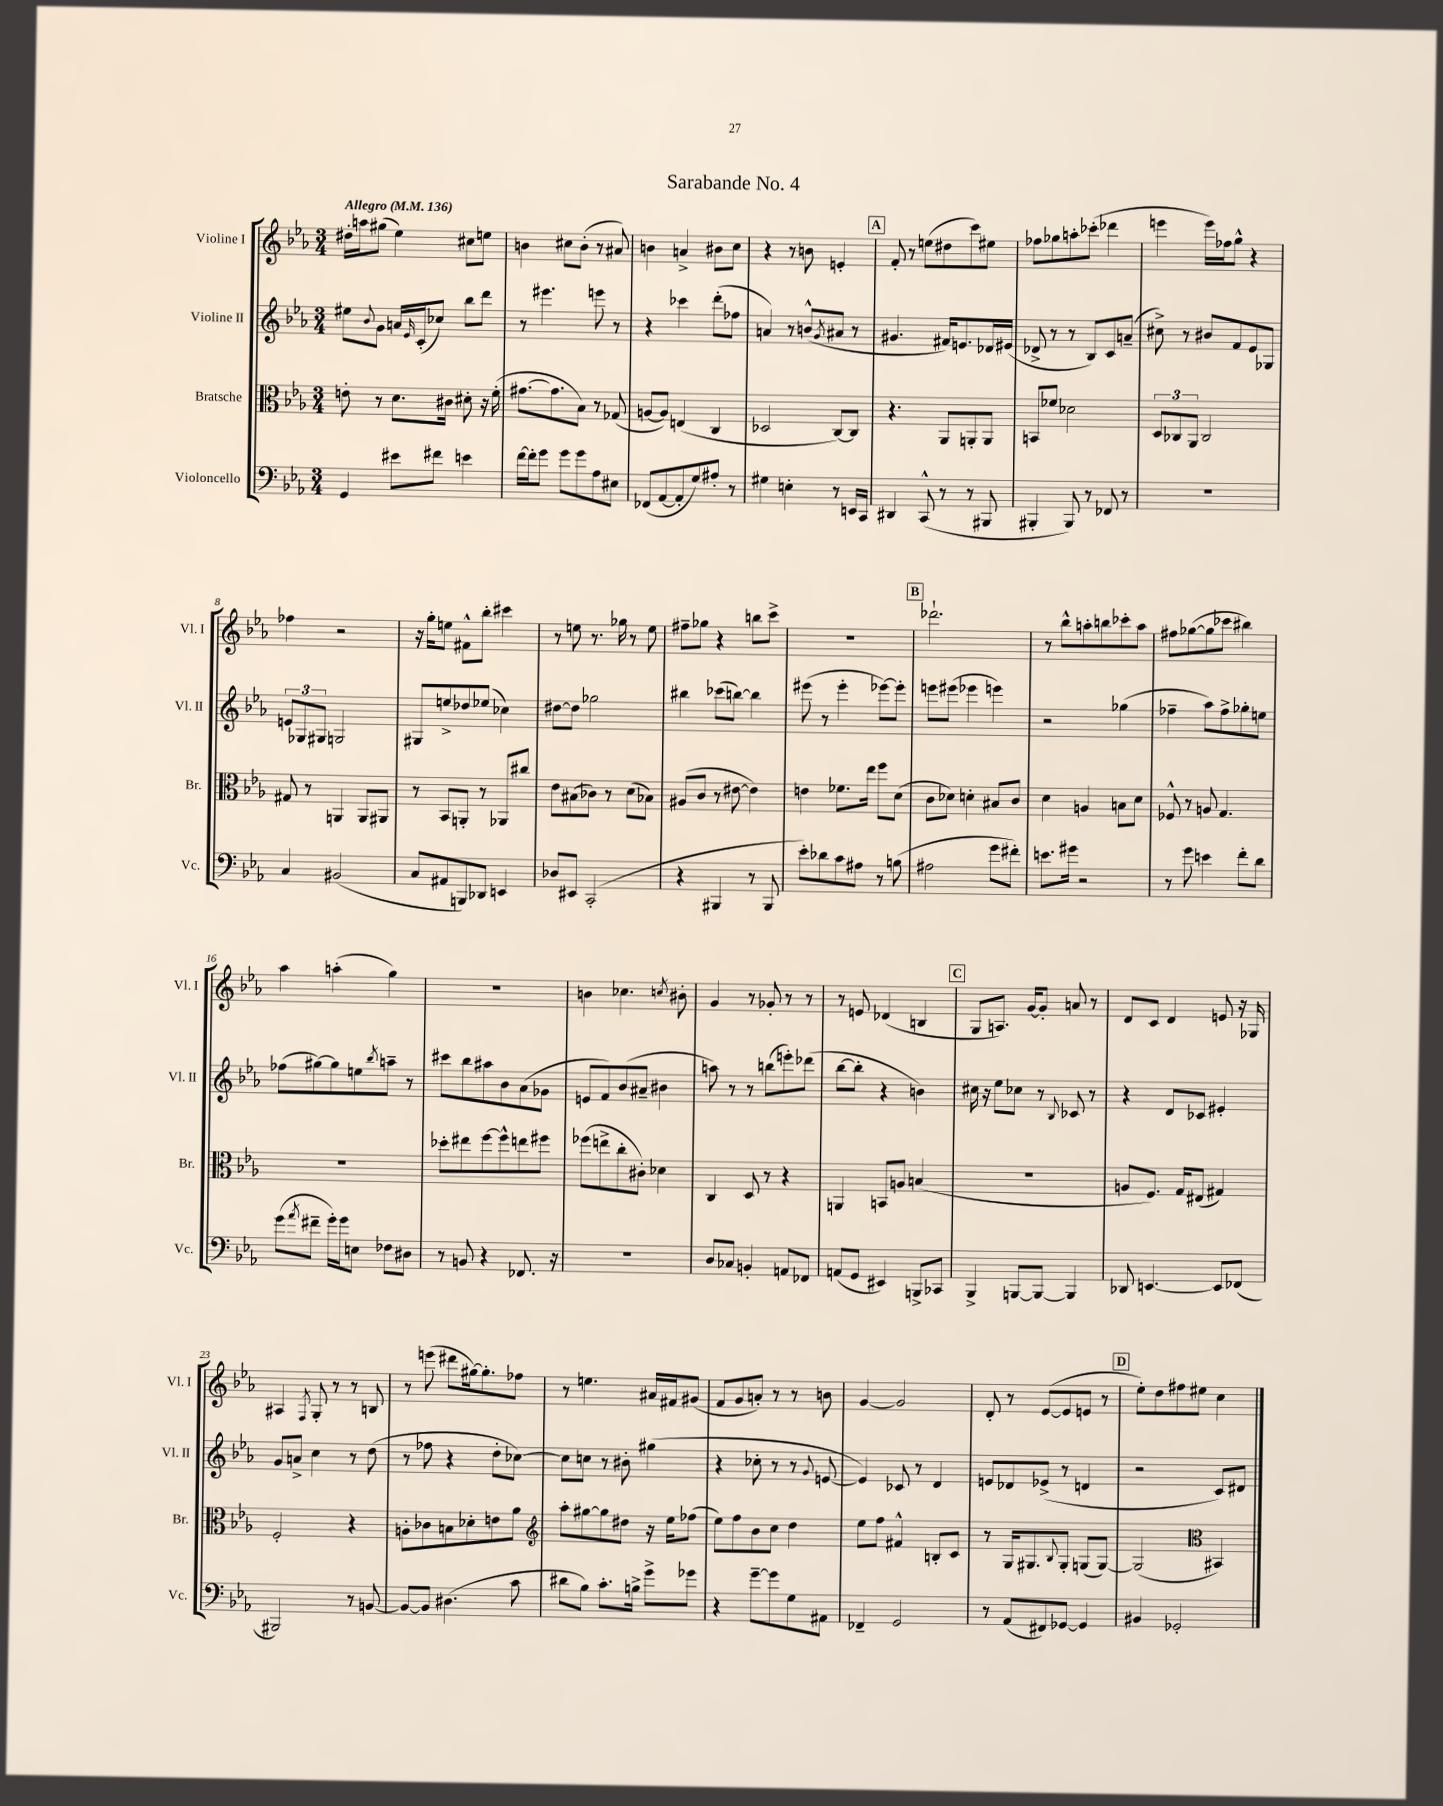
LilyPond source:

\header { title = "Sarabande No. 4" }
<<
\new StaffGroup <<
\new Staff = "s0" \with { instrumentName = "Violine I" shortInstrumentName = "Vl. I" } {
    \clef treble \key ees \major \numericTimeSignature \time 3/4 \tempo "Allegro" 4 = 136
    dis''16-. a''16 gis''8( ees''4) cis''8 e''8 |
    b'4 cis''8 b'8-.( r8 ais'8) |
    b'4 a'4-> bis'8 c''8 |
    r4 r8 b'8 e'4-. |
    \mark \markup { \box "A" } f'8-. r8 e''8( dis''8 c'''8) eis''8 |
    fes''8 ges''8 a''8-. ces'''8-.( des'''4 |
    e'''4 e'''16) fes''16 g''8-^ r4 |
    fes''4 r2 |
    r16 g''16-. e''8 fis'8-^ bes''8-. cis'''4 |
    r8 e''8 r8. ges''16 r8 e''8 |
    fis''8-- ges''8 r4 b''8 c'''8-> |
    R2. |
    \mark \markup { \box "B" } des'''2.-! |
    r8 bes''8-^ a''8-. b''8 ces'''8-. a''8 |
    fis''8 ges''8~( ges''8 ces'''8 bis''4) |
    aes''4 a''4-.( g''4) |
    R2. |
    b'4 ces''4. \acciaccatura { c''8 } bis'8-. |
    g'4 r8 ges'8-. r8 r8 |
    r8 e'8 des'4( b4 |
    \mark \markup { \box "C" } g8 a8.) g'16~ g'8-. a'8 r8 |
    d'8 c'8 d'4 e'8 r16 ges16 |
    ais4 \acciaccatura { f8 } g8-. r8 r8 b8 |
    r8 e'''8( dis'''8 gis''16~) gis''8.-. fes''8 |
    r8 e''4. ais'16 fis'16 gis'8( |
    f'8 g'8 a'8-.) r8 r8 b'8 |
    g'4~ g'2 |
    d'8-. r8 ees'8~( ees'8 e'8 r8 |
    \mark \markup { \box "D" } ees''8-.) d''8 fis''8 eis''8 c''4 \bar "|." |
}
\new Staff = "s1" \with { instrumentName = "Violine II" shortInstrumentName = "Vl. II" } {
    \clef treble \key ees \major \numericTimeSignature \time 3/4
    eis''8 \appoggiatura { bes'8 } g'8 a'16 \grace { ees'16 } c'16-.( ces''8) bes''8 d'''8 |
    r8 eis'''4. e'''8 r8 |
    r4 ces'''4 d'''8-.( fes''8 |
    a'4) r8 b'8-^( \acciaccatura { g'8 } ais'8 r8 |
    \mark \markup { \box "A" } gis'4. fis'16) e'8. des'16 eis'16( |
    des'8-> r8 r8 bes8) c'8 a'8--( |
    cis''8->) r8 bis'8 f'8 ees'8 ges8 |
    \tuplet 3/2 { e'8 ges8 gis8 } g2 |
    gis8 e''8-> des''8 ees''8( ces''4) |
    dis''8~ dis''8 ges''2 |
    bis''4 ces'''8( b''8~) b''4 |
    eis'''8( r8 eis'''4-. ees'''8~) ees'''8-. |
    \mark \markup { \box "B" } e'''8 eis'''8( ees'''4 e'''4) |
    r2 ges''4( |
    fes''4-- aes''8) fes''8-> ges''8-. e''8 |
    fes''8( gis''8~) gis''8 e''8 \acciaccatura { bes''8 } a''8-- r8 |
    cis'''8 bes''8 ais''8 bes'8 aes'8( ges'8 |
    e'8 f'8) bes'8( ais'8-- bis'4 |
    a''8) r8 r8 b''8( e'''8-.) des'''8( |
    bes''8~ bes''8-. r4 b'4) |
    \mark \markup { \box "C" } cis''16 r16 ees''8 ces''8 r8 \appoggiatura { bes8 } ces'8 r8 |
    r4 d'8 ces'8 eis'4-. |
    g'8 a'8-> c''4 r8 d''8( |
    r8 fes''8 r4 d''8-. ces''8~) |
    ces''8 c''8 r8 bis'8-. gis''4( |
    r4 ces''8-. r8 r8 \appoggiatura { g'8 } e'8~ |
    e'4) ces'8 r8 d'4 |
    e'8 des'8 ees'8->( r8 d'4 |
    \mark \markup { \box "D" } r2 c'8) dis'8 \bar "|." |
}
\new Staff = "s2" \with { instrumentName = "Bratsche" shortInstrumentName = "Br." } {
    \clef alto \key ees \major \numericTimeSignature \time 3/4
    e'8-. r8 d'8. cis'16 dis'8-. r16 f'16-.( |
    gis'8.~ gis'8. bes8) r8 ges8( |
    a8~ a8) e4( c4 |
    des2 c8~) c8 |
    \mark \markup { \box "A" } r4. aes,8 a,8-. a,8 |
    b,8 fes'8 des'2 |
    \tuplet 3/2 { d8 ces8 aes,8 } ces2 |
    gis8 r8 a,4 a,8 ais,8 |
    r8 bes,8 a,8-. r8 aes,8 cis''8 |
    ees'8 bis8( ces'8) r8 d'8( bes8) |
    ais8( c'8 r8 eis'8~ eis'4) |
    e'4 fes'8. ees''16 f''8 d'8( |
    \mark \markup { \box "B" } c'8 des'8) d'4-. bis8 c'8 |
    d'4 a4 b8 d'8 |
    fes8-^ r8 a8 g4. |
    R2. |
    des''8-. eis''8 f''8~ f''8-^ e''8 fis''8 |
    fes''8( e''8-> c''8-. cis'8-.) des'4 |
    c4 d8 r8 r4 |
    a,4 b,8 a8 b4( |
    \mark \markup { \box "C" } R2. |
    a8 f8.) g16 eis8( gis4) |
    f2-. r4 |
    a8-. ces'8 b8 des'8-. e'8 aes'8 |
    \clef treble aes''8-. gis''8~ gis''8 dis''8 r16 ees''16 fes''8( |
    ees''8) f''8 bes'8 c''8 d''4 |
    ees''8 f''8 fis'4-^ b8-. c'8 |
    r8 g16 gis8. \appoggiatura { bes8 } gis8-. g8( g8~) |
    \mark \markup { \box "D" } g2( \clef alto bis,4) \bar "|." |
}
\new Staff = "s3" \with { instrumentName = "Violoncello" shortInstrumentName = "Vc." } {
    \clef bass \key ees \major \numericTimeSignature \time 3/4
    g,4 eis'8 fis'8 e'4 |
    f'16~ f'16-. g'8 g'8 g'8 aes8 eis8 |
    fes,8( aes,8~ aes,8-. g8) ais8-. r8 |
    gis4 e4-. r8 e,16 c,16 |
    \mark \markup { \box "A" } dis,4 c,8-^( r8 r8 bis,,8 |
    bis,,4-. bis,,8) r8 fes,8 r8 |
    R2. |
    c4 bis,2( |
    c8 ais,8 b,,8) des,8 e,4 |
    des8 eis,8 c,2-.( |
    r4 bis,,4 r8 bis,,8 |
    ees'8-.) des'8 c'8 ais8 r8 b8( |
    \mark \markup { \box "B" } ais2 g'8 fis'8-.) |
    e'8. gis'16 r2 |
    r8 g'8 e'4 f'8-. d'8 |
    g'8( \acciaccatura { aes'8 } fis'8-- g'16-.) g'16 e8 fes8 dis8 |
    r8 b,8 r4 fes,8. r16 |
    R2. |
    d8 ces8 b,4-. a,8 fes,8 |
    a,8( g,8 eis,4) b,,8-> ces,8 |
    \mark \markup { \box "C" } bes,,4-> b,,8~ b,,8~ b,,4 |
    des,8 e,4.~ e,8 fes,8( |
    bis,,2) r8 b,8~ |
    b,8~ b,8 dis4.( c'8 |
    dis'8 bes8) c'8.-. b16-> g'8-> ges'8 |
    r4 g'8~-- g'8 g8 ais,8 |
    fes,4-- g,2 |
    r8 aes,8( fis,8) ges,8~ ges,4 |
    \mark \markup { \box "D" } bis,4 ges,2-. \bar "|." |
}
>>
>>
